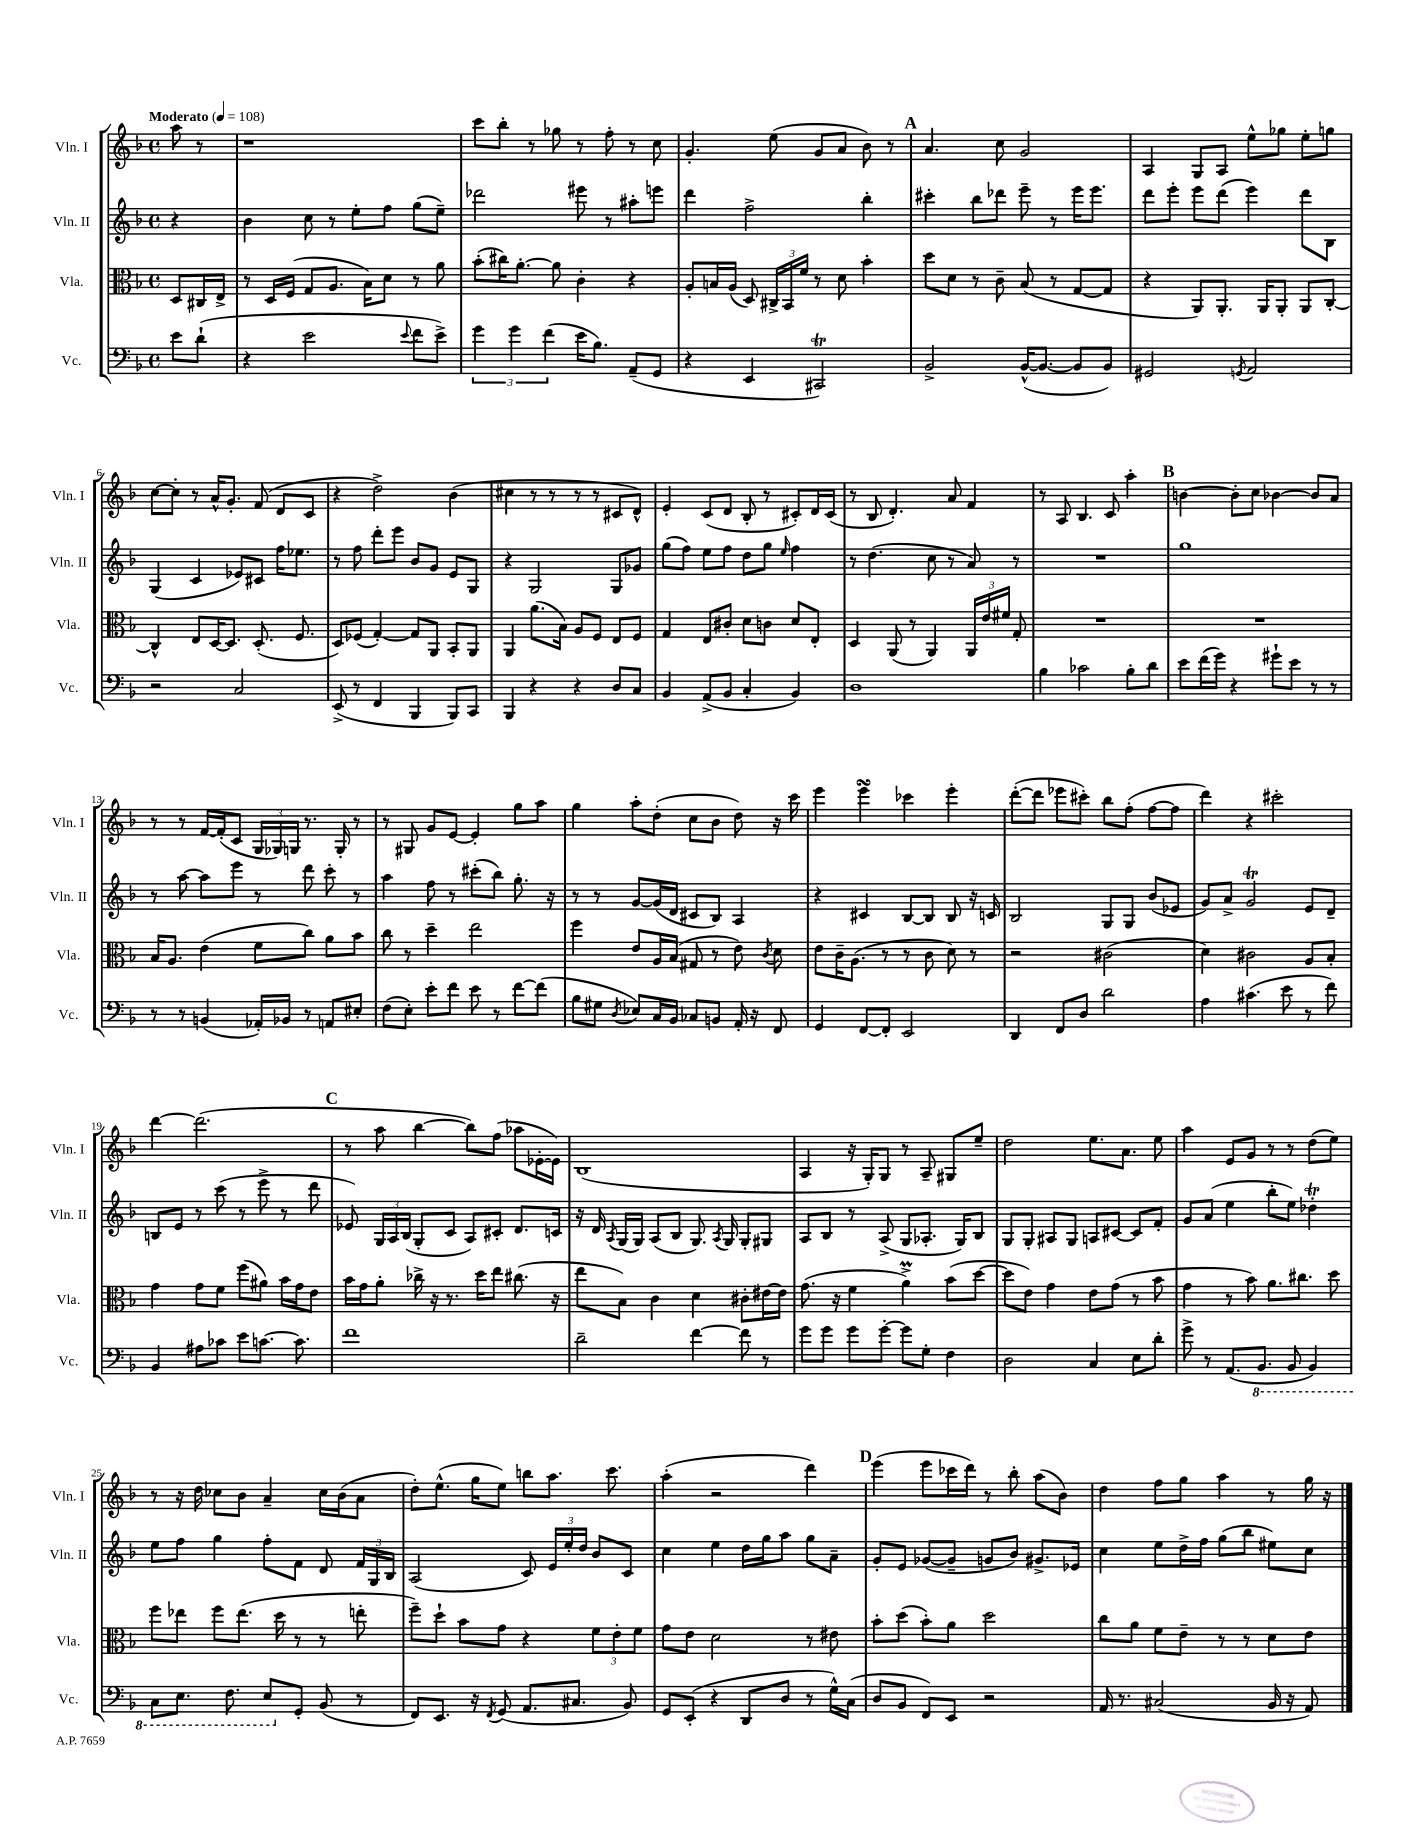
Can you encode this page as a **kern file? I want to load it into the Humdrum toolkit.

**kern	**kern	**kern	**kern
*staff4	*staff3	*staff2	*staff1
*clefF4	*clefC3	*clefG2	*clefG2
*k[b-]	*k[b-]	*k[b-]	*k[b-]
*M4/4	*M4/4	*M4/4	*M4/4
*met(c)	*met(c)	*met(c)	*met(c)
*MM108	*MM108	*MM108	*MM108
8e	8D	4r	8aa
(8d`	16C#	.	8r
.	16E^	.	.
=	=	=	=
4r	8r	4b-	1r
.	16D	.	.
.	(16F	.	.
2e	8G	8cc	.
.	8.A	8r	.
.	.	8ee'	.
.	16B-)	.	.
.	8d	8ff	.
8qqe	.	.	.
8f	8r	(8gg	.
8e^)	8a	8ee~)	.
=	=	=	=
6g	(8b-'	2ddd-	8ccc
.	16cc#)	.	8bb-'
6g	.	.	.
.	[8.a'	.	.
.	.	.	8r
(6f	.	.	.
.	8a]	.	8gg-
16e	4c'	8eee#	8r
8.B-)	.	.	.
.	.	8r	8ff'
(8AA~	4r	8aa#'	8r
8GG	.	8eee	8cc
=	=	=	=
4r	8A'	4ddd	4.g'
.	16B	.	.
.	(16A	.	.
4EE	8D)	2ff^	.
.	24C#^	.	(8ee
.	24BB-	.	.
.	24f	.	.
2CC#)	8r	.	8g
.	8d	.	8a
.	4b-'	4bb-'	8b-)
.	.	.	8r
=	=	=	=
2BB-^	8dd	4ccc#'	4.a
.	8d	.	.
.	8r	8bb-	.
.	8c~	8ddd-	8cc
([16BB-^^	(8B-	8eee~	2g
8.BB-_	.	.	.
.	8r	8r	.
8BB-]	[8G	16eee	.
.	.	8.eee	.
8BB-)	8G]	.	.
=	=	=	=
2GG#	4r	8ddd	4A
.	.	8eee'	.
.	8AA)	8eee	8G
.	8.AA'	(8ddd	8A
8qGG	.	.	.
2AA	.	4eee)	8ee^^
.	16AA	.	.
.	8AA'	.	8gg-
.	8AA	8ddd	8ee'
.	[8C'	8B-	8gg
=	=	=	=
2r	4C^^]	(4G	[8cc
.	.	.	8cc']
.	8E	4c	8r
.	[16D	.	16a^^
.	8.D]	.	8.g'
2C	.	8e-)	.
.	(8.D'	8c#	(8f
.	.	16ff	8d
.	8.F	8.ee-	.
.	.	.	8c
=	=	=	=
(8EE^	8D)	8r	4r
8r	(8F-	8ff	.
4FF	[4G')	8ddd'	2dd^)
.	.	8eee	.
4BBB-	8G]	8b-	.
.	8AA	8g	.
8BBB-)	8BB-'	8e	(4b-
8CC	8AA	8G	.
=	=	=	=
4BBB-	4AA	4r	4cc#
4r	(8.a	2G	8r
.	.	.	8r
.	16B-)	.	.
4r	8A	.	8r
.	8F	.	8r
8D	8E	8G	8c#
8C	8F	8g-	8d^^)
=	=	=	=
4BB-	4G	(8gg	4e'
.	.	8ff)	.
(8AA^	8E	8ee	(8c
8BB-	8c#'	8ff	8d
4C'	8d	8dd	8B-'
.	8c	8gg	8r
.	.	16qqee	.
4BB-)	8d	4ff	8c#')
.	8E'	.	16d
.	.	.	(16c#
=	=	=	=
1D	4D	8r	8r
.	.	(4.dd	8B-
.	(8AA	.	4.d')
.	8r	.	.
.	4AA)	8cc	.
.	.	8r	8a
.	24AA	8a)	4f
.	24e	.	.
.	24f#	.	.
.	8G'	8r	.
=	=	=	=
4B-	1r	1r	8r
.	.	.	8A
2c-	.	.	4.B-
.	.	.	8c
8B-'	.	.	4aa'
8d	.	.	.
=	=	=	=
8e	1r	1gg	[4b
(16f	.	.	.
16g)	.	.	.
4r	.	.	8b']
.	.	.	8cc
8g#`	.	.	[4b-
8e	.	.	.
8r	.	.	8b-]
8r	.	.	8a
=	=	=	=
8r	16B-	8r	8r
.	8.A	.	.
8r	.	[8aa	8r
(4BB	(4e	8aa]	[16f
.	.	.	(16f']
.	.	8eee	8c
16AA-')	8f	8r	24G
.	.	.	24G-)
16BB-	.	.	.
.	.	.	24G
8r	8cc)	8ddd	8.r
8AA	8a	8ccc'	.
.	.	.	16G'
8E#'	8b-	8r	8r
=	=	=	=
(8F	8cc	4aa	8r
8E')	8r	.	8G#
8e'	4dd~	8ff	8g
8f	.	8r	[8e
8e	2ee	(8ccc#'	4e']
8r	.	8bb-)	.
[8f	.	8.gg'	8gg
(8f]	.	.	8aa
.	.	16r	.
=	=	=	=
8B-	4ff	8r	4gg
8G#	.	8r	.
8qD	.	.	.
8E-)	8e	[8g	8aa'
16C	16A	(16g]	(8dd'
16BB-	(16B-	16d	.
8C-	8G#	8c#	8cc
8BB	8r	8B-)	8b-
16AA'	8e)	4A	8dd)
16r	.	.	.
.	8qc	.	.
8FF	8d	.	16r
.	.	.	16ccc
=	=	=	=
4GG	8e	4r	4eee
.	16c~	.	.
.	(8.A	.	.
[8FF	.	4c#	4eee
8FF']	8r	.	.
2EE	8r	[8B-	4ccc-
.	8c	8B-]	.
.	8d)	8B-	4eee'
.	8r	16r	.
.	.	16c	.
=	=	=	=
4DD	2r	2B-	([8ddd'
.	.	.	8ddd]
8FF	.	.	8eee-
8D	.	.	8ccc#')
2d	(2c#	8G	8bb-
.	.	8G	(8ff'
.	.	(8b-	[8ff
.	.	8e-	8ff]
=	=	=	=
4A	4d)	8g)	4ddd)
.	.	8a^	.
(4.c#	2c#	2g	4r
.	.	.	2ccc#'
8e	.	.	.
8r	8A	8e	.
8f)	8B-'	8d~	.
=	=	=	=
4BB-	4g	8B	[4ddd
.	.	8e	.
8A#	8g	8r	(2.ddd]
8c-	8f	(8ccc	.
8e	(8ff	8r	.
[8.c	8a#)	8eee^	.
.	16b-	8r	.
8.c]	16g	.	.
.	8e	8ddd	.
=	=	=	=
1f	16b-	8e-)	8r
.	16g	.	.
.	8a'	24G	8aa
.	.	24A	.
.	.	(24B-	.
.	16cc-^	8G'	[4bb-
.	16r	.	.
.	8.r	8c	.
.	.	8A)	8bb-])
.	16dd	.	.
.	8ee	8c#'	(8ff
.	(8.cc#	8.d	8aa-
.	.	.	[16e-'
.	16r	16c	16e-])
=	=	=	=
2d~	8ee	16r	(1B-
.	.	16d	.
.	.	8qA	.
.	8B-)	(16G	.
.	.	16G)	.
.	4c	(8A	.
.	.	8B-	.
[4f	4d	8.G)	.
.	.	8qA	.
.	.	16G	.
8f]	8c#'	8G'	.
8r	[16e#	8G#	.
.	16e#]	.	.
=	=	=	=
8g	(8.g	8A	4A
8g	.	8B-	.
.	16r	.	.
8g	4f	8r	16r
.	.	.	16G')
[8g'	.	(8A^	8G
8g]	4a^)	8G	8r
8G'	.	8.A-'	8A~
4F	(8b-	.	8G#
.	.	16G)	.
.	[8dd	8B-	8ee~
=	=	=	=
2D	8dd]	8G	2dd
.	8e)	8G'	.
.	4g	8A#	.
.	.	8G	.
4C	8e	8A	8.ee
.	(8g	[8c#	.
.	.	.	8.a
8E	8r	8c#]	.
8d'	8b-	8f'	8ee
=	=	=	=
8g^	4g	8g	4aa
8r	.	(8a	.
(8.AA	8r	4ee	8e
.	8b-)	.	8g
8.BBB-	.	.	.
.	8.a	8bb-'	8r
8BBB-	.	8ee)	8r
.	8.cc#	.	.
4BBB-)	.	4dd-'	(8dd
.	8dd	.	8ee)
=	=	=	=
8CC	8ff	8ee	8r
8.EE	8ee-	8ff	16r
.	.	.	16dd
.	8ff	4gg	8cc-
8.FF	.	.	.
.	(8.ee-	.	8b-
8EE	.	8ff'	4a~
.	16dd	.	.
8GG'	8r	8f	.
(8BB-	8r	8d	16cc-
.	.	.	(16b-
8r	8ee'	24f	8a
.	.	24G	.
.	.	24B-	.
=	=	=	=
8FF)	8ff~)	(2A	8dd')
8.EE	8dd`	.	(8.ee^^
.	8b-	.	.
16r	.	.	16gg
8qFF	.	.	.
(8GG	8g	.	8ee)
8.AA	4r	8c)	8bb
.	.	24e	8.aa
.	.	24ee'	.
8.C#	.	.	.
.	.	24dd	.
.	12f	8b-	.
.	.	.	8.ccc
.	12e'	.	.
8BB-)	.	8c	.
.	12f	.	.
=	=	=	=
8GG	8g	4cc	(4aa'
(8EE'	8e	.	.
4r	2d	4ee	2r
8DD	.	16dd	.
.	.	16gg	.
8D	.	8aa	.
8r	8r	8gg	4ddd)
16G^^)	8e#	8a~	.
(16C	.	.	.
=	=	=	=
8D	8b-'	8g'	(4eee
8BB-	(8dd	8e	.
8FF)	8b-')	([8g-	8eee
8EE	8a	8g-~]	16ccc-
.	.	.	16ddd)
2r	2dd	8g	8r
.	.	8b-)	8bb-'
.	.	8.g#^	(8aa
.	.	.	8b-)
.	.	16e-	.
=	=	=	=
16AA	8cc	4cc	4dd
8.r	.	.	.
.	8a	.	.
(2C#	8f	8ee	8ff
.	8e~	16dd^	8gg
.	.	16ff	.
.	8r	(8gg	4aa
.	8r	8bb-	.
16BB-	8d	8ee#)	8r
16r	.	.	.
8AA)	8e	8cc	16gg
.	.	.	16r
==	==	==	==
*-	*-	*-	*-
